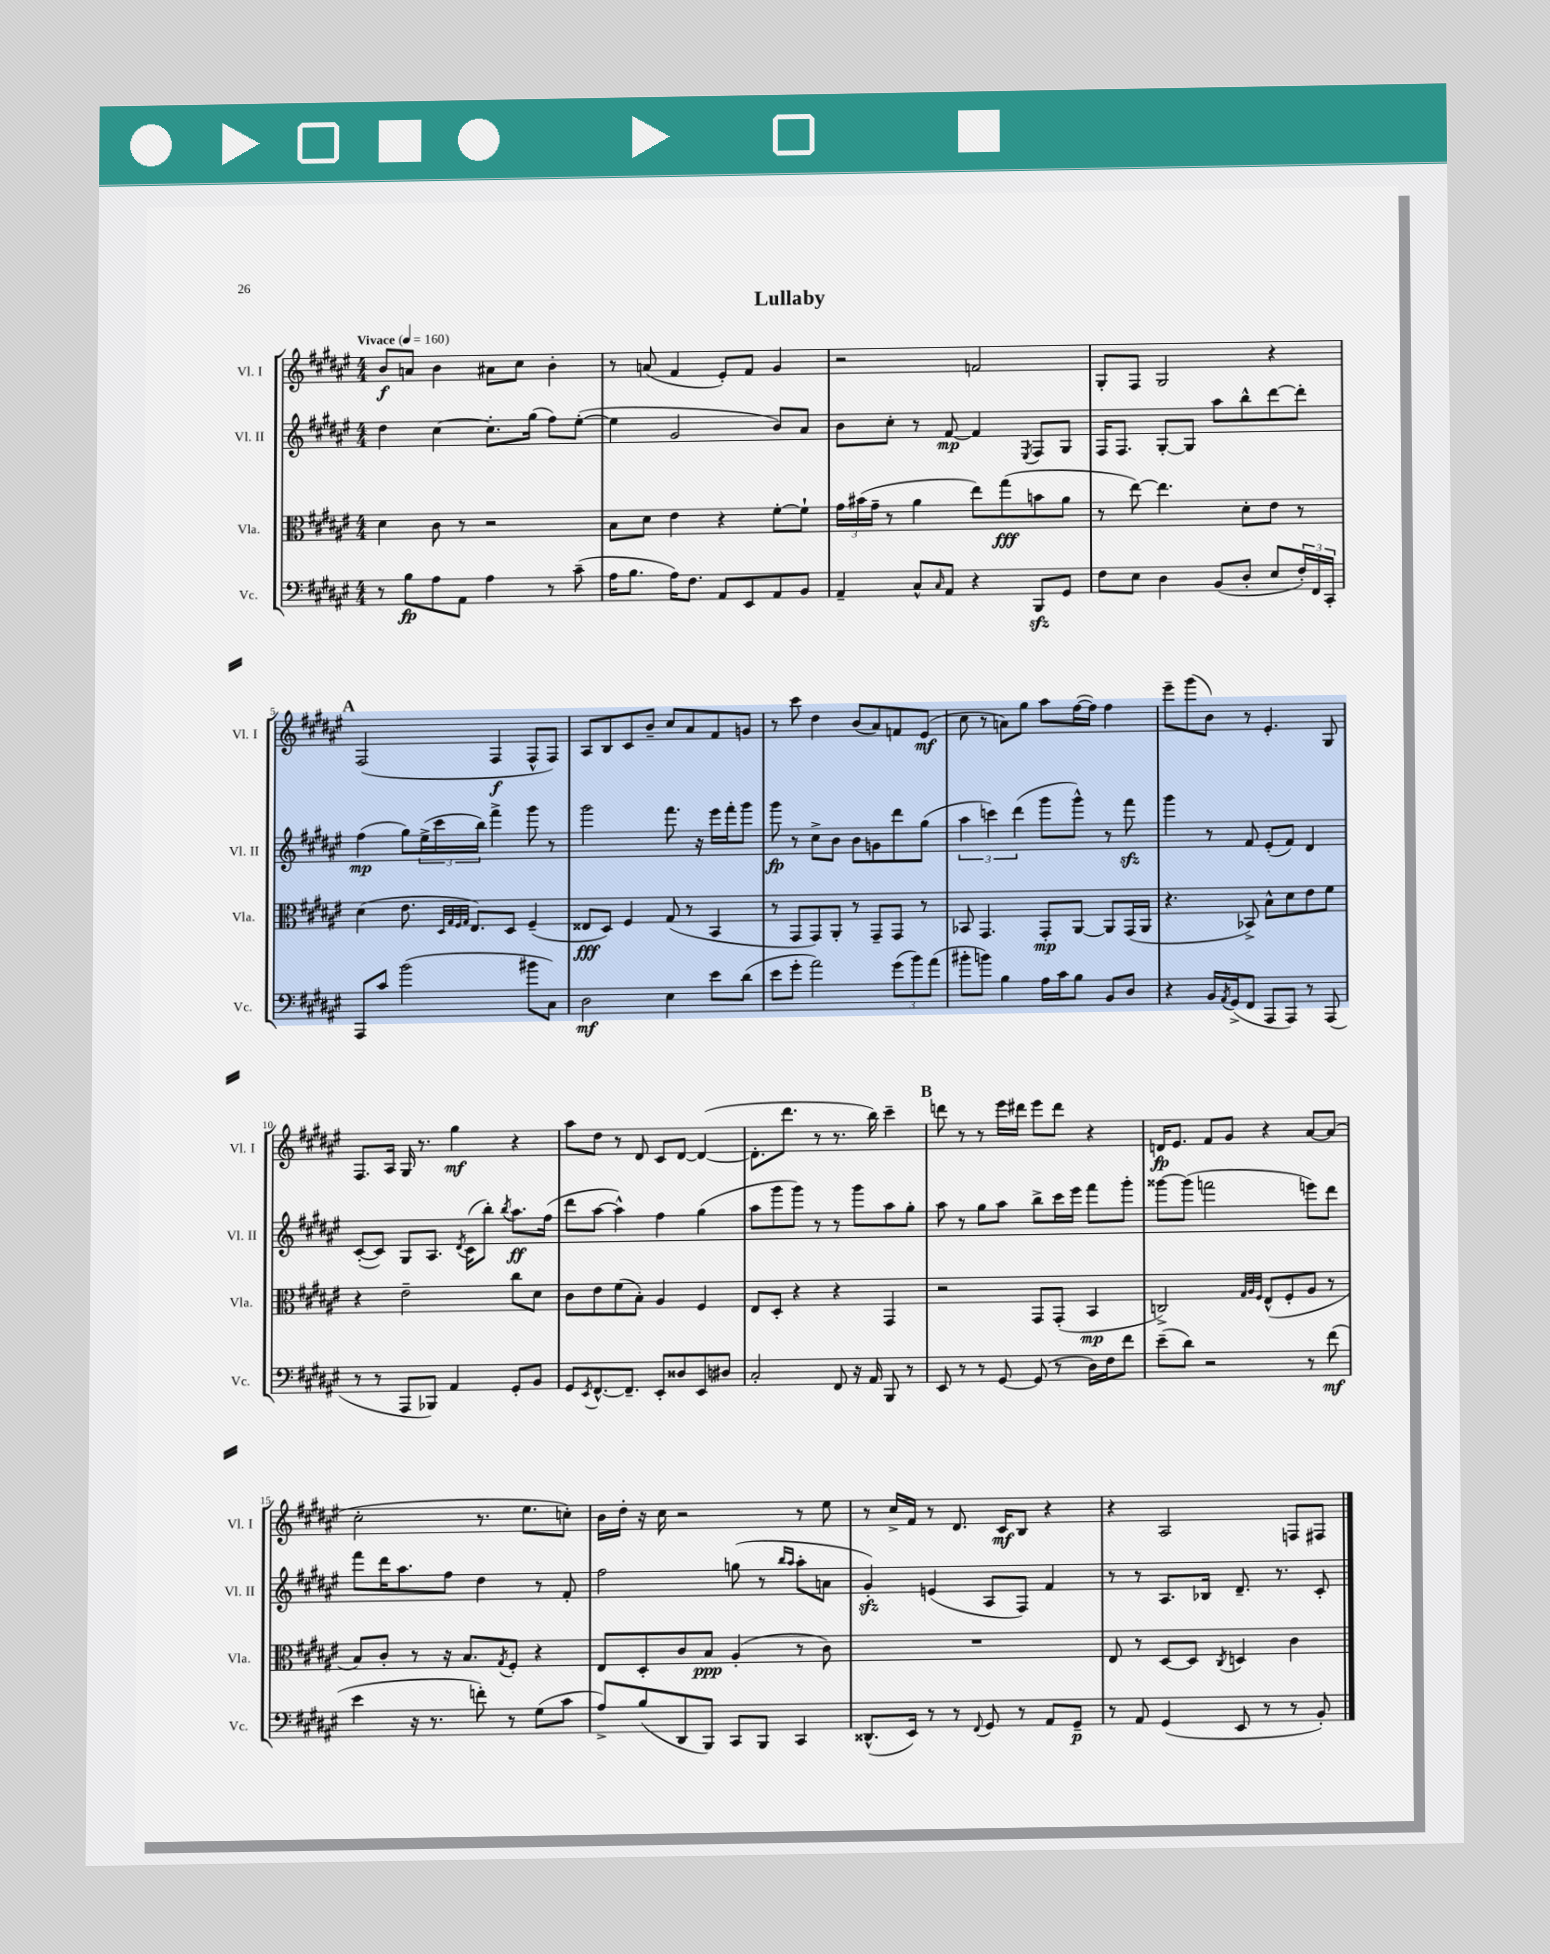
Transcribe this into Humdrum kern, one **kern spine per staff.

**kern	**kern	**kern	**kern
*staff4	*staff3	*staff2	*staff1
*clefF4	*clefC3	*clefG2	*clefG2
*k[f#c#g#d#a#e#]	*k[f#c#g#d#a#e#]	*k[f#c#g#d#a#e#]	*k[f#c#g#d#a#e#]
*M4/4	*M4/4	*M4/4	*M4/4
*MM160	*MM160	*MM160	*MM160
8r	4d#\	4dd#\	8b/L
8B\L	.	.	8a/J
8A#\	8c#\	[4cc#\	4b\
8AA#\J	8r	.	.
4A#\	2r	8.cc#'\]L	8a#\L
.	.	.	8cc#\J
.	.	(16gg#\Jk	.
8r	.	8ff#\L)	4b'\
(8c#~\	.	([8ee#'\J	.
=	=	=	=
16A#\LK	8B\L	4ee#\]	8r
8.B\J	.	.	.
.	8d#\J	.	(8a/
16A#\LK)	4e#\	2g#/	4f#/
8.F#\J	.	.	.
8AA#/L	4r	.	8e#'/L)
8EE#/	.	.	8f#/J
8AA#/	[8f#'\L	8b/L)	4g#/
8BB/J	8f#`\]J	8a#/J	.
=	=	=	=
4AA#~/	24g#\LL	8b\L	2r
.	(24b#\	.	.
.	24g#~\JJ	.	.
.	8r	8cc#'\J	.
8C#^^/L	4a#\	8r	.
16qqC#/	.	.	.
8AA#/J	.	[8f#/	.
4r	8ee#\L)	4f#/]	2f/
.	(8gg#\	.	.
.	.	8qE#/	.
8BBB/L	8b\	8F#/L	.
8GG#/J	8a#\J	8G#/J	.
=	=	=	=
8F#\L	8r	16F#/LK	8G#'/L
.	.	8.F#/J	.
8E#\J	[8ee#\)	.	8F#/J
4D#\	4.ee#\]	[8G#'/L	2G#/
.	.	8G#/]J	.
(8BB/L	.	8aa#\L	.
8D#'/J	8d#'\L	8bb^^\	.
8E#/L	8e#\J	[8ddd#\	4r
24F#'/L)	8r	8ddd#'\]J	.
24FF#/	.	.	.
24CC#'/JJ	.	.	.
=	=	=	=
8AAA#/L	(4d#\	(4ff#\	(2F#/
8c#/J	.	.	.
(2b\	8.e#\	8gg#\L)	.
.	.	(24ee#^\L	.
.	.	24ccc#\	.
.	32qqD#/LLL	.	.
.	32qqG#/	.	.
.	32qqF#/	.	.
.	32qqG#/JJJ	.	.
.	8.E#/L)	.	.
.	.	24bb\JJ)	.
.	.	4fff#^\	4F#/
.	8D#/J	.	.
8b#\L	(4F#~/	8ggg#\	8F#^^/L
8C#\J)	.	8r	8F#/J)
=	=	=	=
2D#\	8E##/L	2ggg#\	8A#/L
.	8D#/J)	.	8B/
.	4F#/	.	8c#/
.	.	.	8b~/J
4E#\	(8G#/	8.fff#\	8cc#/L
.	8r	.	8a#/
.	.	16r	.
8e#\L	4BB/	16eee#\LL	8f#/
.	.	16fff#'\J	.
(8d#\J	.	8ggg#\J	8g/J
=	=	=	=
8e#\L	8r	8ggg#\	8r
8g#'\J	8GG#/L	8r	8ccc#\
2a#\)	8GG#/)	8cc#^\L	4dd#\
.	8AA#'/J	8b\J	.
.	8r	8b\L	(8b/L
.	8GG#~/L	8g\	8a#/)
(12g#\L	8GG#/J	8ddd#\	8f/
12b\)	.	.	.
.	8r	(8gg#\J	(8e#/J
(12a#\J	.	.	.
=	=	=	=
8b#'\L	8BB-/	6aa#\	8cc#\
8b\J)	4.GG#/	.	8r
.	.	6ccc\)	.
4B\	.	.	8a\L)
.	.	(6ddd#\	.
.	.	.	8gg#\J
16A#\LL	8GG#'/L	8ggg#\L	8aa#\L
16c#\J	.	.	.
8B\J	[8AA#/J	8ggg#^^\J)	([16ff#\L
.	.	.	16ff#\]JJ)
8BB/L	8AA#/]L	8r	4ff#\
8D#/J	(16GG#/L	8fff#\	.
.	16AA#/JJ	.	.
=	=	=	=
4r	4.r	4ggg#\	8eee#~\L
.	.	.	(8ggg#\
16BB/LL	.	8r	8b\J)
8qAA#/	.	.	.
(16GG#^/J	.	.	.
8FF#/J	8BB-^/)	8f#/	8r
8AAA#/L	8B^^\L	(8e#'/L	4.e#'/
8AAA#/J)	8d#\	8f#/J)	.
8r	8e#\	4d#/	.
(8AAA#/	8f#\J	.	8G#/
=	=	=	=
8r	4r	([8c#'/L	8.F#/L
8r	.	8c#/]J)	.
.	.	.	16A#/Jk
8AAA#/L	2e#~\	8G#/L	16G#/
.	.	.	8.r
8BBB-/J)	.	8.A#/J	.
4AA#/	.	.	4gg#\
.	.	8qd#/	.
.	.	(16c#\LK	.
.	.	8bb'\J)	.
.	.	8qbb/	.
8GG#'/L	8cc#\L	8.aa#\L	4r
8BB/J	8d#\J	.	.
.	.	(16ff#\Jk	.
=	=	=	=
8GG#/L	8c#\L	8ddd#\L	8aa#\L
8qEE#/	.	.	.
[8.FF#^^/	8e#\	[8aa#\J	8dd#\J
.	(8f#\	4aa#^^\])	8r
8.FF#~/]J	.	.	.
.	8B'\J)	.	8d#/
8EE#'/L	4A#/	4ff#\	8c#/L
8D##/	.	.	[8d#/J
8EE#/	4F#/	(4gg#\	(4d#/_
8D#/J	.	.	.
=	=	=	=
2C#'/	8E#/L	8aa#\L	8.d#'\]L
.	8D#'/J	8ggg#\	.
.	.	.	8.ddd#\J
.	4r	8ggg#\J)	.
.	.	8r	8r
8FF#/	4r	8r	8.r
16r	.	8ggg#\L	.
16AA#/	.	.	16bb\)
8BBB/	4GG#/	8aa#\	4ccc#~\
8r	.	8gg#'\J	.
=	=	=	=
8EE#/	2r	8aa#\	8ddd\
8r	.	8r	8r
8r	.	8gg#\L	8r
[8GG#/	.	8aa#\J	16eee#\LL
.	.	.	16ddd#\JJ
(8GG#/]	8GG#/L	8bb^\L	8eee#\L
8r	(8GG#'/J	16ccc#\L	8ddd#\J
.	.	16eee#\JJ	.
16D#\LL)	4BB/	8fff#\L	4r
16F#\J	.	.	.
8f#\J	.	8ggg#'\J	.
=	=	=	=
(8e#~\L	2C^/)	[8ggg##\L	16d/LK
.	.	.	8.e#/J
8d#\J)	.	(8ggg##\]J	.
2r	.	2fff\	8f#/L
.	.	.	8g#/J
.	32qqG#/LLL	.	.
.	32qqA#/	.	.
.	32qqF#/JJJ	.	.
.	(8E#^^/L	.	4r
.	8F#'/	.	.
8r	8A#/J	8eee\L)	[8a#/L
(8f#\	8r	8ddd#\J	(8a#/]J
=	=	=	=
4e#\	8B/L)	8fff#\L	2cc#'\
.	8c#'/J	16ddd#\K	.
.	.	8.aa#\	.
16r	8r	.	.
8.r	.	.	.
.	16r	8ff#\J	.
.	8.B/L	.	.
8f'\)	.	4dd#\	8.r
.	8qG#/	.	.
8r	8F#'/J	.	.
.	.	.	8.ee#\L
(8G#\L	4r	8r	.
8c#\J	.	8f#'/	8cc'\J)
=	=	=	=
8A#^/L)	8E#/L	2ff#\	16b\LL
.	.	.	16dd#'\JJ
(8B/	8D#'/	.	16r
.	.	.	16cc#\
8DD#/	8c#/	.	2r
8BBB/J)	8B/J	.	.
8CC#/L	(4A#'/	(8gg\	.
8BBB/J	.	8r	.
.	.	16qqbb/LL	.
.	.	16qqaa#/JJ	.
4CC#/	8r	8aa#'\L	8r
.	8c#\)	8a\J	8ee#\
=	=	=	=
(8.DD##^^/L	1r	4g#'/)	8r
.	.	.	16cc#^/LL
16EE#/Jk)	.	.	16f#/JJ
8r	.	(4e/	8r
8r	.	.	8.d#/
8qqFF#/	.	.	.
8GG#/	.	8A#/L	.
.	.	.	16c#/LK
8r	.	8F#/J)	8B/J
8AA#/L	.	4f#/	4r
8GG#~/J	.	.	.
=	=	=	=
8r	8E#/	8r	4r
8AA#/	8r	8r	.
(4GG#/	[8D#/L	8.A#/L	2A#/
.	8D#/]J	.	.
.	.	16B-/Jk	.
.	8qC#/	.	.
8EE#/	4D/	8.d#~/	.
8r	.	.	.
.	.	8.r	.
8r	4c#\	.	8F/L
8BB'/)	.	8c#'/	8F#/J
==	==	==	==
*-	*-	*-	*-
